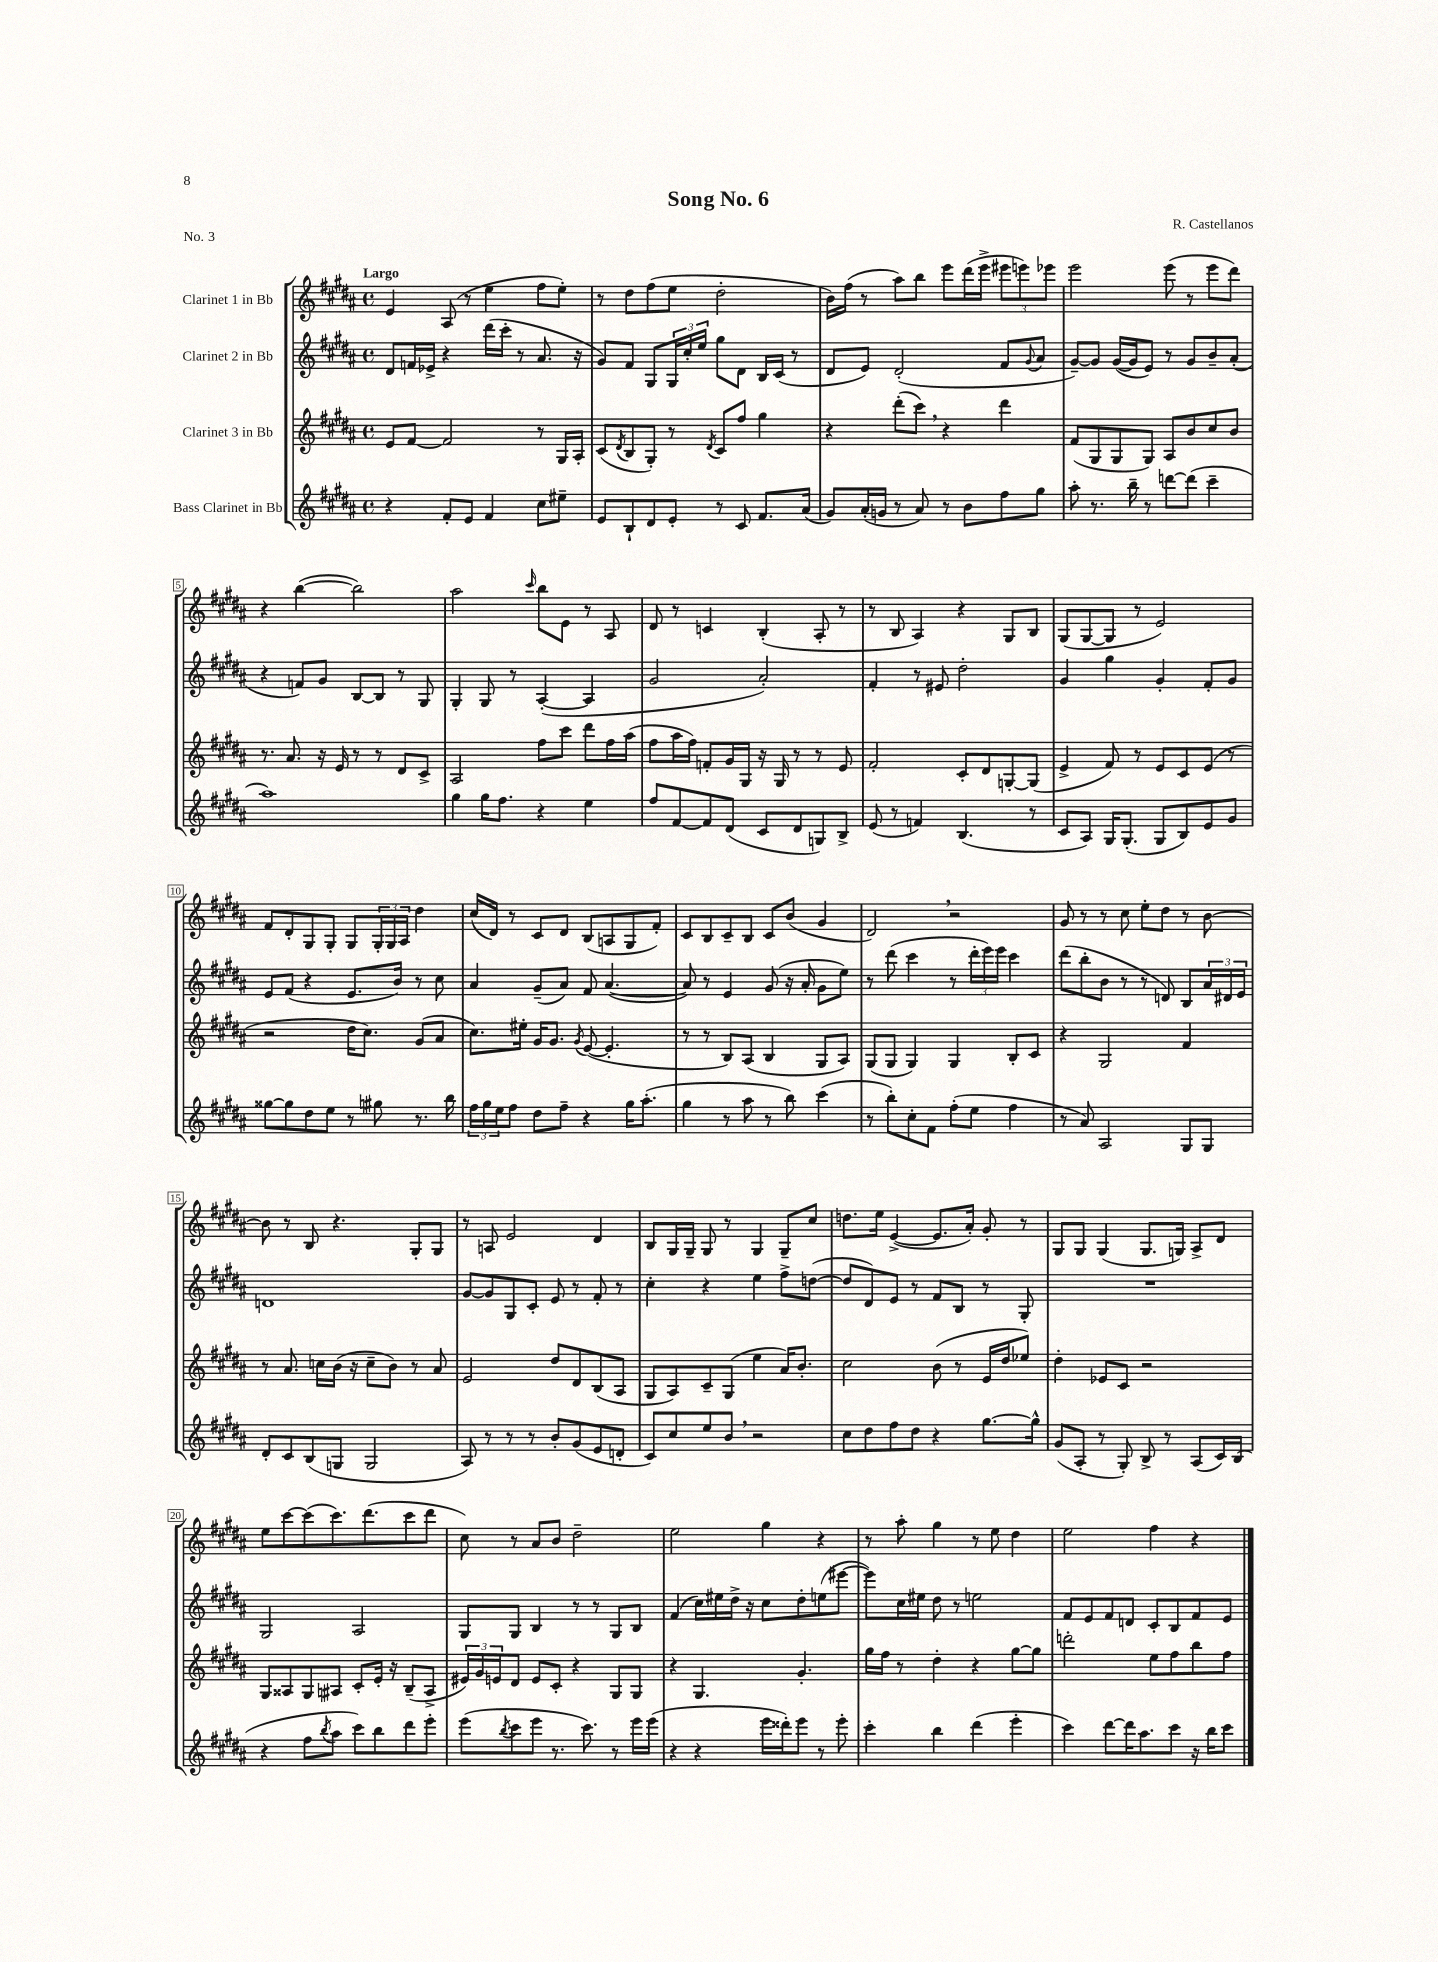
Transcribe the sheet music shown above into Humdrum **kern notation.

**kern	**kern	**kern	**kern
*staff4	*staff3	*staff2	*staff1
*clefG2	*clefG2	*clefG2	*clefG2
*k[f#c#g#d#a#]	*k[f#c#g#d#a#]	*k[f#c#g#d#a#]	*k[f#c#g#d#a#]
*M4/4	*M4/4	*M4/4	*M4/4
*met(c)	*met(c)	*met(c)	*met(c)
4r	8e	8d#	4e
.	[8f#	16f	.
.	.	16e-^	.
8f#'	2f#]	4r	(8A#
8e	.	.	8r
4f#	.	(16ddd#	4ee
.	.	16ccc#'	.
.	.	8r	.
8cc#	8r	8.a#	8ff#
8ee#~	16G#	.	8ee')
.	16A#'	16r	.
=	=	=	=
8e	(8c#	8g#)	8r
.	8qd#	.	.
8B`	8B	8f#	8dd#
8d#	8G#')	8G#	(8ff#
8e'	8r	24G#	8ee
.	.	24cc#'	.
.	.	24ee	.
.	8qd#	.	.
8r	8c#	8gg#	2dd#'
8c#	8ff#	8d#	.
8.f#	4gg#	16B	.
.	.	(16c#	.
.	.	8r	.
(16a#	.	.	.
=	=	=	=
8g#)	4r	8d#	16b)
.	.	.	(16ff#
(16a#'	.	8e)	8r
16g	.	.	.
8r	(8ddd#'	(2d#'	8aa#)
8a#)	8ccc#)	.	8bb
8r	4r	.	8eee
8b	.	.	(16ddd#
.	.	.	16eee^
8ff#	4ddd#	8f#	12eee#
.	.	.	12eee)
.	.	8qqg#	.
8gg#	.	8a#	.
.	.	.	12eee-
=	=	=	=
8aa#'	(8f#	[8g#~)	2eee
8.r	8G#	8g#]	.
.	8G#	([16g#	.
16bb~	.	16g#]	.
8r	8G#)	8e)	.
[8ddd	8A#	8r	(8eee
(8ddd]	8b	8g#	8r
4ccc#~	8cc#	8b~	8eee
.	8b	(8a#'	8ddd#)
=	=	=	=
1aa#)	8.r	4r	4r
.	8.a#	.	.
.	.	8f)	([4bb
.	16r	8g#	.
.	16e	.	.
.	8r	[8B	2bb])
.	8r	8B]	.
.	8d#	8r	.
.	8c#^	8G#	.
=	=	=	=
4gg#	2A#	4G#'	2aa#
16gg#	.	8G#	.
8.ff#	.	.	.
.	.	8r	.
.	.	.	16qqccc#
4r	8ff#	([4A#'	8bb
.	8ccc#	.	8e
4ee	8ddd#	4A#]	8r
.	16ff#	.	8A#
.	(16aa#	.	.
=	=	=	=
8ff#	8ff#	2g#	8d#
[8f#	16aa#	.	8r
.	16ff#)	.	.
8f#]	8f'	.	4c
(8d#	16g#	.	.
.	16G#	.	.
8c#	16r	2a#')	(4B'
.	16G#	.	.
8d#	8r	.	.
8G)	8r	.	8A#'
8B^	8e	.	8r
=	=	=	=
(8e	2f#'	4f#'	8r
8r	.	.	8B
4f)	.	8r	4A#)
.	.	8e#	.
(4.B	8c#'	2dd#'	4r
.	8d#	.	.
.	[8G'	.	8G#
8r	(8G]	.	8B
=	=	=	=
8c#	4e^	4g#	(8G#
8A#)	.	.	[8G#
16G#	8f#)	4gg#	8G#]
(8.G#'	.	.	.
.	8r	.	8r
8G#	8e	4g#'	2e)
8B)	8c#	.	.
8e	(8e	8f#'	.
8g#	8r	8g#	.
=	=	=	=
[8gg##	2r	8e	8f#
8gg##]	.	(8f#	8d#'
8dd#	.	4r	8G#
8ee	.	.	8G#'
8r	16dd#	8.e	8G#
.	8.cc#)	.	.
8gg#	.	.	24G#'
.	.	.	24G#
.	.	16b)	.
.	.	.	24A#
8.r	(8g#	8r	4dd#
.	8a#	8cc#	.
16bb	.	.	.
=	=	=	=
24ff#	8.cc#)	4a#	(16cc#
24gg#	.	.	.
.	.	.	16d#)
24ee	.	.	.
8ff#	.	.	8r
.	16ee#'	.	.
8dd#	16g#	(8g#~	8c#
.	8.g#	.	.
8ff#~	.	8a#)	8d#
.	8qg#	.	.
4r	([8e	8f#	(8B
.	4.e']	([4.a#	8A
16gg#	.	.	8G#
(8.aa#'	.	.	.
.	.	.	8f#')
=	=	=	=
4gg#	8r	8a#])	8c#
.	8r	8r	8B
8r	8B)	4e	8c#~
8aa#	(8A#	.	8B
8r	4B	(8g#	8c#
8bb)	.	16r	(8b
.	.	16a#'	.
(4ccc#	8G#	8g#	4g#
.	8A#)	8ee)	.
=	=	=	=
8r	(8G#	8r	2d#)
8bb')	8G#	(8ddd#	.
8cc#'	4G#)	4ccc#	.
8f#	.	.	.
(8ff#'	4G#	8r	2r
8ee	.	24ddd#'	.
.	.	24eee)	.
.	.	24eee	.
4ff#	8B'	4ccc#	.
.	8c#	.	.
=	=	=	=
8r	4r	(8ddd#	8g#
8a#)	.	8bb'	8r
2A#	2G#	8b	8r
.	.	8r	8cc#
.	.	8r	8ee'
.	.	8d)	8dd#
8G#	4f#	8B	8r
8G#	.	24a#	[8b
.	.	24d#	.
.	.	24e	.
=	=	=	=
8d#'	8r	1d	8b]
8c#	8.a#	.	8r
(8B	.	.	8B
.	16cc	.	.
8G	(16b	.	4.r
.	16r	.	.
2G	8cc~	.	.
.	8b)	.	.
.	8r	.	8G#'
.	8a#	.	8G#
=	=	=	=
8A#)	2e	[8g#	8r
8r	.	8g#]	8A
8r	.	8G#	2e
8r	.	8c#'	.
8b'	8dd#	8e	.
(8g#	8d#	8r	.
8e	(8B	8f#'	4d#
8d'	8A#	8r	.
=	=	=	=
8c#)	8G#	4cc#'	8B
8cc#	8A#)	.	16G#
.	.	.	16G#~
8ee	8c#~	4r	8G#
8b	(8G#	.	8r
2r	4ee	4ee	4G#
.	16a#)	8ff#^	8G#~
.	8.b'	.	.
.	.	([8dd	8cc#
=	=	=	=
8cc#	2cc#	8dd]	8.dd
8dd#	.	8d#)	.
.	.	.	16ee
8ff#	.	8e	([4e^
8dd#	.	8r	.
4r	(8b	8f#	8.e]
.	8r	8B	.
.	.	.	16a#')
[8.gg#	16e	8r	8g#'
.	16dd#	.	.
.	8ee-)	8G#'	8r
16gg#^^]	.	.	.
=	=	=	=
(8g#	4dd#'	1r	8G#
8A#'	.	.	8G#
8r	8e-	.	(4G#
8G#')	8c#	.	.
8B^	2r	.	8.G#
8r	.	.	.
.	.	.	16G)
(8A#	.	.	8A#^
16c#)	.	.	8d#
(16B	.	.	.
=	=	=	=
4r	8G#	2G#	8ee
.	8A##	.	[8ccc#
8ff#	8G#	.	(8ccc#]
8qbb	.	.	.
8aa#	8A#	.	8.ccc#)
8ccc#)	8c#'	2A#	.
.	.	.	(8.ddd#
8bb	16e'	.	.
.	16r	.	.
8ddd#	(8B~	.	8ccc#
8eee'	8A#^	.	8ddd#
=	=	=	=
(8eee	24e#)	8G#	8cc#)
.	24g#	.	.
.	24e	.	.
8qbb	.	.	.
8ccc#	8d#	8G#	8r
8eee	8e	4B	8a#
8.r	8c#'	.	8b
.	4r	8r	2dd#~
8.ccc#)	.	.	.
.	.	8r	.
8r	8G#	8G#	.
16eee	8G#	8B	.
(16eee	.	.	.
=	=	=	=
4r	4r	(4f#	2ee
4r	4.G#	16cc#)	.
.	.	16ee#	.
.	.	16dd#^	.
.	.	16r	.
16eee	.	8cc#	4gg#
16ddd##')	.	.	.
8eee	4.g#'	8dd#'	.
8r	.	(8ee	4r
8eee'	.	[8eee#	.
=	=	=	=
4ccc#'	16gg#	8eee#])	8r
.	16ff#	.	.
.	8r	16cc#	8aa#'
.	.	16ee#	.
4bb	4dd#'	8dd#	4gg#
.	.	8r	.
(4ddd#	4r	2ee	8r
.	.	.	8ee
4eee'	[8gg#	.	4dd#
.	8gg#]	.	.
=	=	=	=
4ccc#)	2ddd'	8f#	2ee
.	.	8e	.
[8ddd#	.	8f#	.
16ddd#]	.	8d	.
8.aa#	.	.	.
.	8ee	8c#'	4ff#
8ccc#	8ff#	8B	.
16r	8bb	8f#	4r
16bb	.	.	.
8ccc#	8ff#	8e	.
==	==	==	==
*-	*-	*-	*-
